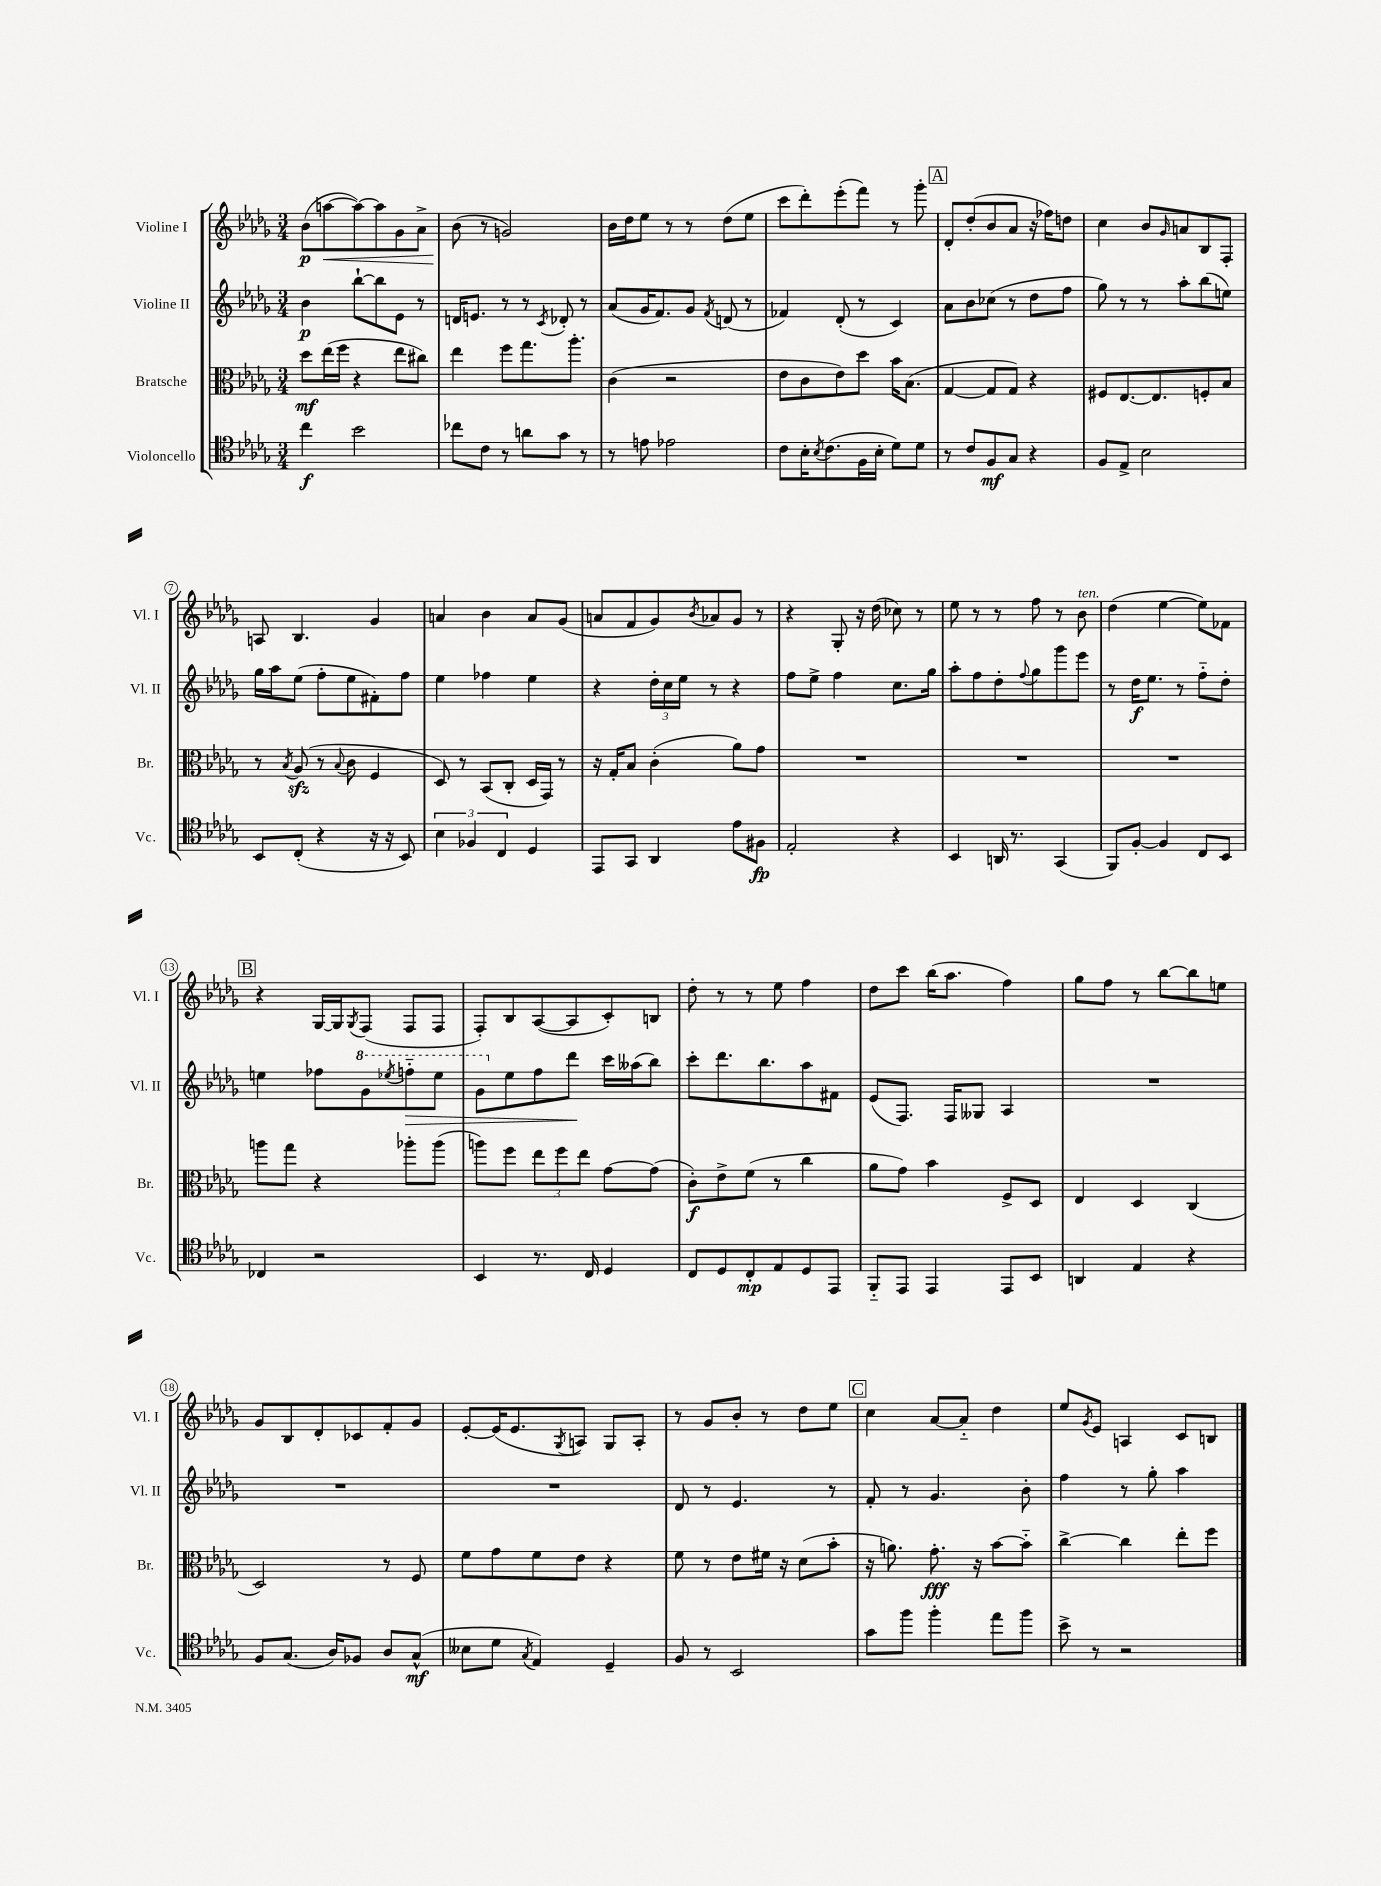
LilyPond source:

<<
\new StaffGroup <<
\new Staff = "s0" \with { instrumentName = "Violine I" shortInstrumentName = "Vl. I" } {
    \clef treble \key des \major \numericTimeSignature \time 3/4
    bes'8\p( a''8~\< a''8~) a''8 ges'8 aes'8-> |
    bes'8\!( r8 g'2) |
    bes'16 des''16 ees''8 r8 r8 des''8( ees''8 |
    c'''8 des'''8-.) ees'''8-.( f'''8) r8 ges'''8-. |
    \mark \markup { \box "A" } des'8-. des''8-.( bes'8 aes'8 r16 fes''16) d''8 |
    c''4 bes'8 \grace { ges'16 } a'8 bes8 f8-. |
    a8 bes4. ges'4 |
    a'4 bes'4 a'8 ges'8( |
    a'8 f'8 ges'8) \acciaccatura { bes'8 } aes'8 ges'8 r8 |
    r4 ges8-. r16 des''16( ces''8) r8 |
    ees''8 r8 r8 f''8 r8 bes'8^\markup { \italic "ten." } |
    des''4( ees''4~ ees''8) fes'8 |
    \mark \markup { \box "B" } r4 ges16~ ges16 \acciaccatura { ges8 } f8( f8 f8 |
    f8-.) bes8 aes8~( aes8 c'8-.) b8 |
    des''8-. r8 r8 ees''8 f''4 |
    des''8 c'''8 bes''16( aes''8. f''4) |
    ges''8 f''8 r8 bes''8~ bes''8 e''8 |
    ges'8 bes8 des'8-. ces'8 f'8-. ges'8 |
    ees'8~-. ees'16( ees'8. \acciaccatura { ges8 } a8) ges8 a8-. |
    r8 ges'8 bes'8-. r8 des''8 ees''8 |
    \mark \markup { \box "C" } c''4 aes'8~ aes'8-_ des''4 |
    ees''8 \acciaccatura { ges'8 } ees'8 a4 c'8 b8 \bar "|." |
}
\new Staff = "s1" \with { instrumentName = "Violine II" shortInstrumentName = "Vl. II" } {
    \clef treble \key des \major \numericTimeSignature \time 3/4
    bes'4\p bes''8~-! bes''8 ees'8 r8 |
    d'16 e'8. r8 r8 \acciaccatura { c'8 } des'8-. r8 |
    aes'8( ges'16 f'8.) ges'8 \acciaccatura { f'8 } d'8( r8 |
    fes'4) des'8-.( r8 c'4) |
    \mark \markup { \box "A" } aes'8 bes'8 ces''8( r8 des''8 f''8 |
    ges''8) r8 r8 aes''8-. bes''8( e''8) |
    ges''16 aes''16 ees''8( f''8-. ees''8 fis'8-.) f''8 |
    ees''4 fes''4 ees''4 |
    r4 \tuplet 3/2 { des''16-. c''16 ees''16 } r8 r4 |
    f''8 ees''8-> f''4 c''8. ges''16 |
    aes''8-. f''8 des''8-. \appoggiatura { f''8 } ges''8 ges'''8 ees'''8 |
    r8 des''16\f ees''8. r8 f''8-_ des''8-. |
    \mark \markup { \box "B" } e''4 fes''8 \ottava #1 ges''8 \acciaccatura { ees'''!8 } f'''!8-_\> ees'''8 |
    ges''8 \ottava #0 ees''8 f''8 des'''8\! c'''16 aeses''16( bes''8) |
    c'''8-. des'''8. bes''8. aes''8 fis'8 |
    ees'8( f8.) f16 geses8 aes4 |
    R2. |
    R2. |
    R2. |
    des'8 r8 ees'4. r8 |
    \mark \markup { \box "C" } f'8-. r8 ges'4. bes'8-. |
    f''4 r8 ges''8-. aes''4 \bar "|." |
}
\new Staff = "s2" \with { instrumentName = "Bratsche" shortInstrumentName = "Br." } {
    \clef alto \key des \major \numericTimeSignature \time 3/4
    des''8\mf ees''16( f''16 r4 ees''8 cis''8) |
    ees''4 f''8 ges''8. aes''8.-. |
    c'4( r2 |
    ees'8 c'8 ees'8) des''8 bes'16 bes8.( |
    \mark \markup { \box "A" } ges4~ ges8 ges8) r4 |
    fis8 ees8.~ ees8. f8-. bes8 |
    r8 \acciaccatura { bes8 } aes8\sfz( r8 \appoggiatura { bes8 } c'8 f4 |
    des8) r8 bes,8( c8-. des16 ges,16) r8 |
    r16 ges16-. bes8 c'4-.( aes'8) ges'8 |
    R2. |
    R2. |
    R2. |
    \mark \markup { \box "B" } a''8 ges''8 r4 aes''8-. aes''8( |
    a''8) f''8 \tuplet 3/2 { ees''8 f''8 ees''8 } ges'8~ ges'8( |
    c'8-.\f) ees'8-> f'8( r8 c''4 |
    aes'8 ges'8) bes'4 f8-> des8 |
    ees4 des4 c4( |
    des2) r8 f8 |
    f'8 ges'8 f'8 ees'8 r4 |
    f'8 r8 ees'8 fis'16 r16 des'8( bes'8-. |
    \mark \markup { \box "C" } r16 a'8.) ges'8.-.\fff r16 bes'8~ bes'8-_ |
    c''4~-> c''4 ees''8-. f''8 \bar "|." |
}
\new Staff = "s3" \with { instrumentName = "Violoncello" shortInstrumentName = "Vc." } {
    \clef tenor \key des \major \numericTimeSignature \time 3/4
    c''4\f bes'2 |
    ces''8 c'8 r8 a'8 ges'8 r8 |
    r8 e'8 ees'2 |
    c'8 bes16-. \acciaccatura { bes8 } c'8.( f16 bes16-. des'8) des'8 |
    \mark \markup { \box "A" } r8 c'8 f8\mf ges8 r4 |
    f8 ees8-> bes2 |
    bes,8 c8-.( r4 r16 r16 bes,8) |
    \tuplet 3/2 { bes4 fes4 c4 } des4 |
    ees,8 ges,8 aes,4 ees'8 fis8\fp |
    ees2-. r4 |
    bes,4 a,16 r8. ges,4( |
    f,8) f8~-. f4 c8 bes,8 |
    \mark \markup { \box "B" } ces4 r2 |
    bes,4 r8. c16 des4 |
    c8 des8 c8-.\mp ees8 des8 ees,8 |
    f,8-_ ees,8 ees,4 ees,8 bes,8 |
    a,4 ees4 r4 |
    f8 ges8.( aes16) fes8 aes8 ges8-^\mf( |
    beses8 des'8 \acciaccatura { ges8 } ees4) des4-- |
    f8 r8 bes,2 |
    \mark \markup { \box "C" } ges'8 f''8 f''4-. ees''8 f''8 |
    bes'8-> r8 r2 \bar "|." |
}
>>
>>
\layout { \context { \Score \override BarNumber.stencil = #(make-stencil-circler 0.1 0.3 ly:text-interface::print) } }
